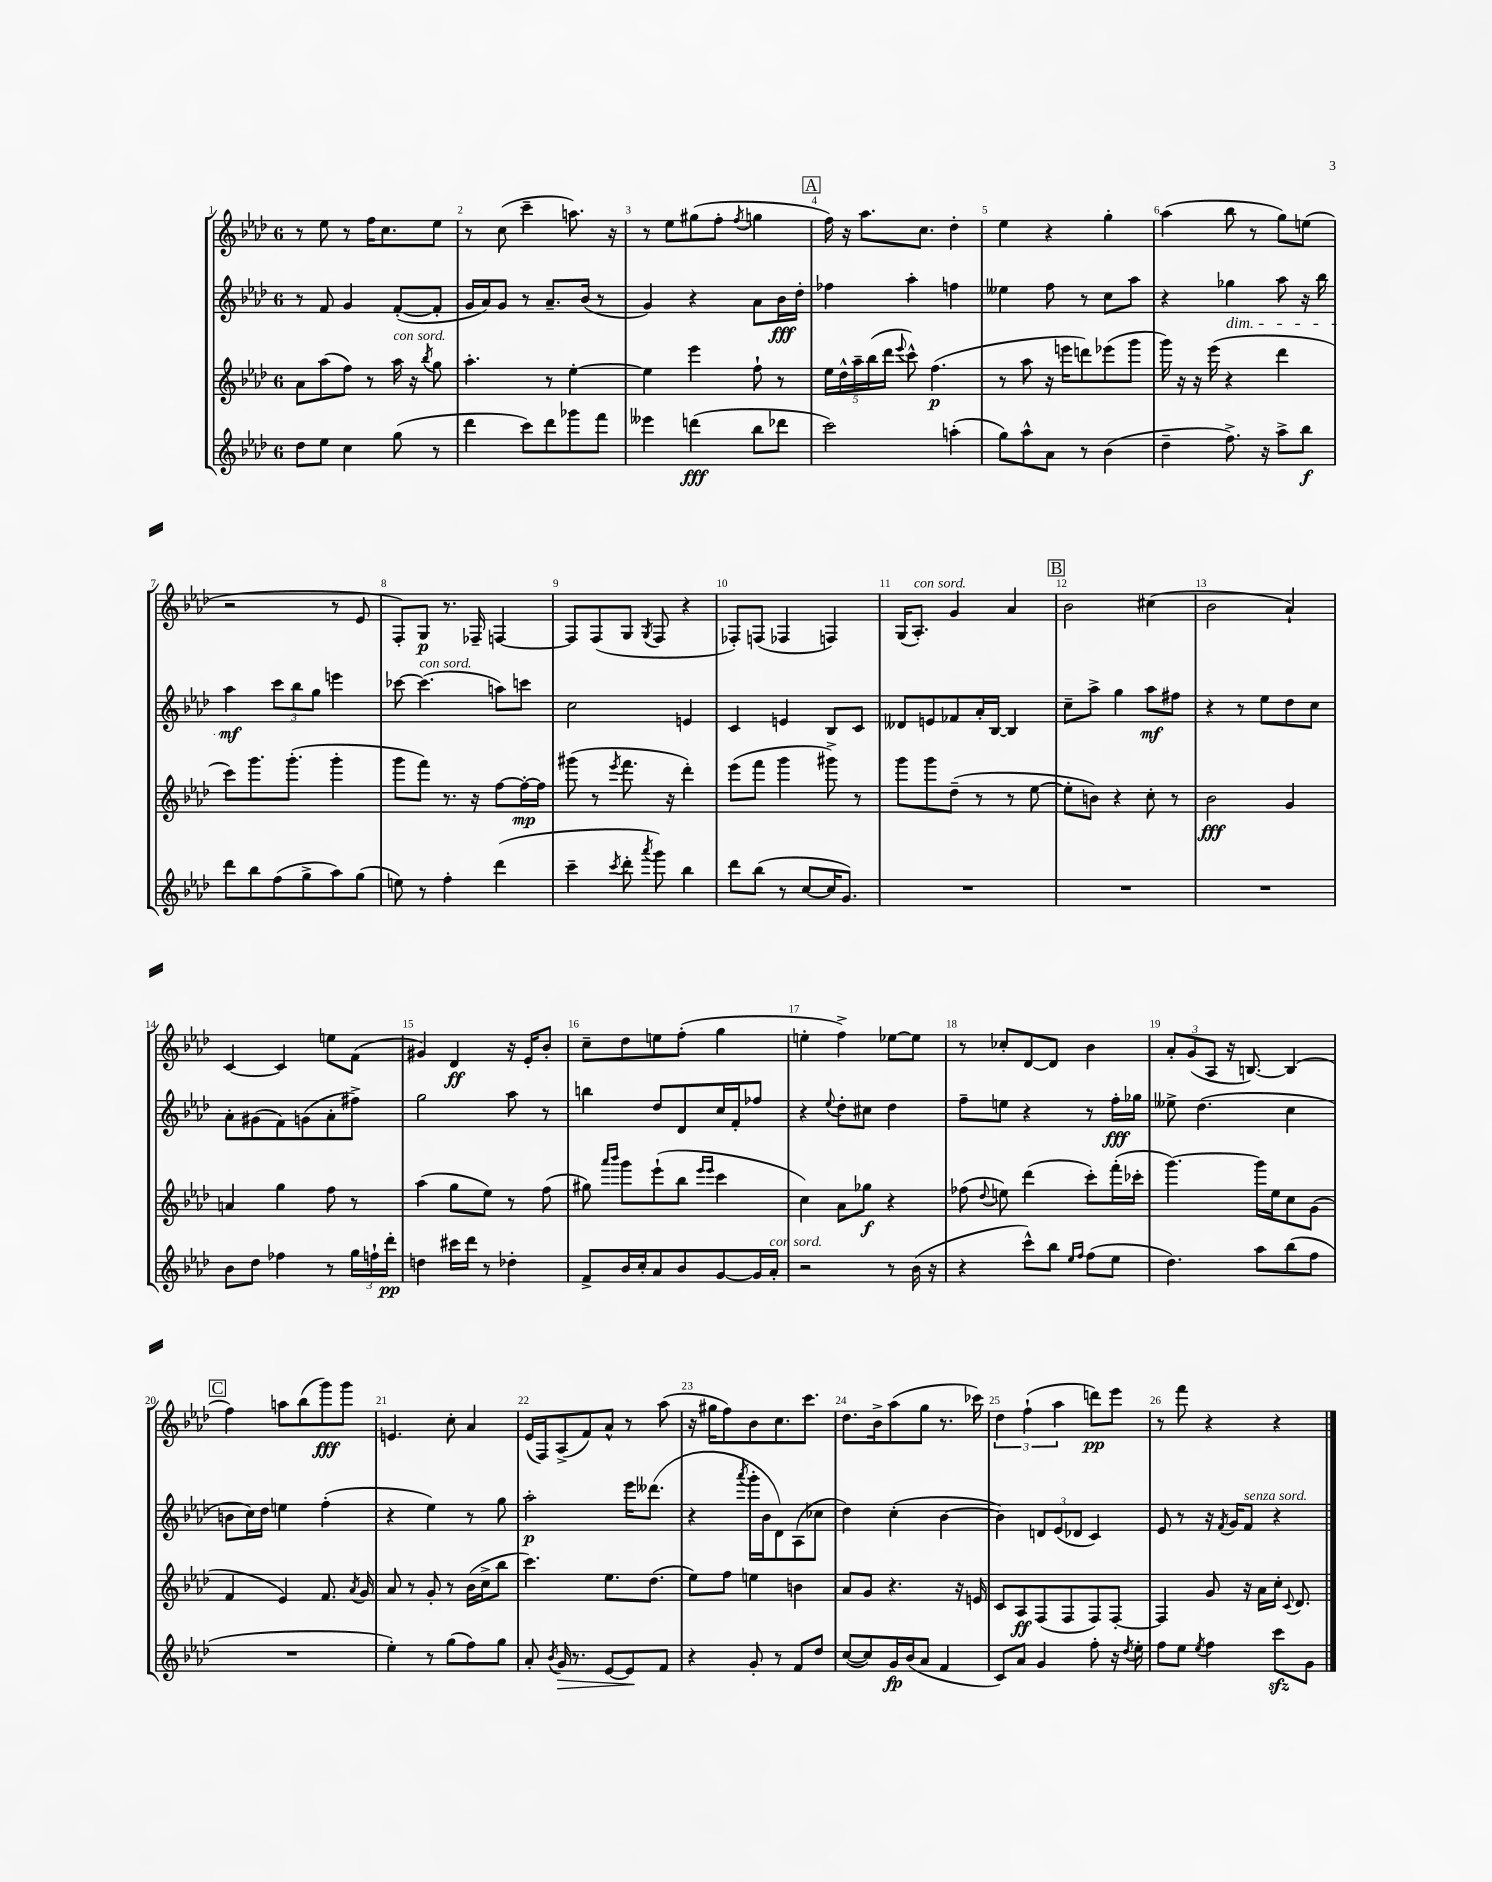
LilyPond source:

<<
\new StaffGroup <<
\new Staff = "s0" {
    \clef treble \key aes \major \once \override Staff.TimeSignature.style = #'single-digit \time 6/8
    \autoBeamOff r8 ees''8 r8 f''16[ c''8. ees''8] |
    r8 c''8( c'''4-- a''8.) r16 |
    r8 ees''8[ gis''8( f''8]-. \acciaccatura { f''8 } g''4 |
    \mark \markup { \box "A" } f''16) r16 aes''8.[ c''8.] des''4-. |
    ees''4 r4 g''4-. |
    aes''4( bes''8 r8 g''8[) e''8]( |
    r2 r8 ees'8 |
    f8[-.) g8]\p r8. fes16-- f4~ |
    f8[ f8( g8] \acciaccatura { g8 } f8 r4 |
    fes8[-.) f8]( fes4 f4) |
    g16[( aes8.]-.^\markup { \italic "con sord." }) g'4 aes'4 |
    \mark \markup { \box "B" } bes'2 cis''4( |
    bes'2 aes'4-!) |
    c'4~ c'4 e''8[ f'8]( |
    gis'4) des'4\ff r16 ees'16[-. bes'8]-. |
    c''8[-- des''8 e''8 f''8]-.( g''4 |
    e''4-. f''4->) ees''8[~ ees''8] |
    r8 ces''8[-. des'8~ des'8] bes'4 |
    \tuplet 3/2 { aes'8[-. g'8( aes8] } r16 b8.~) b4( |
    \mark \markup { \box "C" } f''4) a''8[ bes''8( g'''8\fff) g'''8] |
    e'4. c''8-. aes'4 |
    ees'16[( f16) aes8->( f'8) aes'8]-^ r8 aes''8( |
    r16 gis''16[ f''8) bes'8 c''8. c'''8.] |
    des''8.[ bes'16-> aes''8( g''8] r8. ces'''16) |
    \tuplet 3/2 { des''4 f''4-!( aes''4 } d'''8[\pp) ees'''8] |
    r8 f'''8 r4 r4 \bar "|." |
}
\new Staff = "s1" {
    \clef treble \key aes \major \once \override Staff.TimeSignature.style = #'single-digit \time 6/8
    \autoBeamOff r8 f'8 g'4 f'8[~-.( f'8]-. |
    g'16[ aes'16) g'8] r8 aes'8.[-- bes'16]( r8 |
    g'4) r4 aes'8[ bes'16\fff des''16]-. |
    \mark \markup { \box "A" } fes''4 aes''4-. f''4 |
    eeses''4 f''8 r8 c''8[ aes''8] |
    r4 ges''4\dim aes''8 r16 bes''16 |
    aes''4\mf\! \tuplet 3/2 { c'''8[ bes''8 g''8] } e'''4 |
    ces'''8~ ces'''4.^\markup { \italic "con sord." }( a''8[) c'''8] |
    c''2 e'4 |
    c'4 e'4 bes8[ c'8] |
    deses'8[ e'8 fes'8 aes'16-. bes16]~ bes4 |
    \mark \markup { \box "B" } c''8[-- aes''8]-> g''4 aes''8[\mf fis''8] |
    r4 r8 ees''8[ des''8 c''8] |
    aes'8[-. gis'8( f'8) g'8( aes'8-. fis''8]->) |
    g''2 aes''8 r8 |
    b''4 des''8[ des'8 c''16 f'16-. fes''8] |
    r4 \appoggiatura { ees''8 } des''8[-. cis''8] des''4 |
    f''8[-- e''8] r4 r8 f''16[-.\fff ges''16] |
    eeses''8-> des''4.( c''4 |
    \mark \markup { \box "C" } b'8[ c''16) des''16] e''4 f''4-.( |
    r4 ees''4) r8 g''8 |
    aes''2-.\p ees'''16[ deses'''8.]( |
    r4 \acciaccatura { aes'''8 } g'''16[-. bes'16 des'8) aes8( ces''8] |
    des''4) c''4-.( bes'4~ |
    bes'4) \tuplet 3/2 { d'8[ ees'8( des'8] } c'4) |
    ees'8 r8 r16 \acciaccatura { f'8 } g'16[ f'8]^\markup { \italic "senza sord." } r4 \bar "|." |
}
\new Staff = "s2" {
    \clef treble \key aes \major \once \override Staff.TimeSignature.style = #'single-digit \time 6/8
    \autoBeamOff aes'8[ aes''8( f''8]) r8 aes''16^\markup { \italic "con sord." } r16 \acciaccatura { bes''8 } g''8 |
    aes''4.-. r8 ees''4~-. |
    ees''4 ees'''4 f''8-! r8 |
    \mark \markup { \box "A" } \tuplet 5/4 { ees''16[ des''16-^ aes''16-- bes''16( des'''16] } \appoggiatura { ees'''8 } c'''8-^) f''4.\p( |
    r8 aes''8 r16 e'''16[ d'''8) ees'''8( g'''8] |
    g'''16) r16 r16 ees'''16( r4 des'''4 |
    c'''8[) g'''8. g'''8.]-.( g'''4-. |
    g'''8[ f'''8]) r8. r16 f''8[~ f''16~-.\mp f''16] |
    gis'''8( r8 \acciaccatura { ees'''8 } f'''8. r16 des'''4-.) |
    ees'''8[( f'''8] g'''4 gis'''8->) r8 |
    g'''8[ g'''8 des''8]--( r8 r8 ees''8~ |
    \mark \markup { \box "B" } ees''8[-. b'8]) r4 c''8-. r8 |
    bes'2\fff g'4 |
    a'4 g''4 f''8 r8 |
    aes''4( g''8[ ees''8]) r8 f''8( |
    gis''8) \grace { aes'''16[ bes'''16] } g'''8[ ees'''8-!( bes''8] \grace { ees'''16[ ees'''16] } c'''4 |
    c''4) aes'8[ ges''8]\f r4 |
    fes''8( \appoggiatura { des''8 } e''8) des'''4( c'''8[-.) f'''16-.( ces'''16]-. |
    g'''4.~) g'''16[ ees''16 c''8 g'8]( |
    \mark \markup { \box "C" } f'4 ees'4) f'8. \acciaccatura { aes'8 } g'16 |
    aes'8 r8 g'8-. r8 bes'16[( c''16-> bes''8] |
    c'''4.) ees''8.[ des''8.]( |
    ees''8[) f''8] e''4 b'4 |
    aes'8[ g'8] r4. r16 e'16 |
    c'8[ aes8\ff f8( f8 f8) f8]~-. |
    f4 g'8 r16 aes'16[ c''16]-. \appoggiatura { c'8 } des'8. \bar "|." |
}
\new Staff = "s3" {
    \clef treble \key aes \major \once \override Staff.TimeSignature.style = #'single-digit \time 6/8
    \autoBeamOff des''8[ ees''8] c''4 g''8( r8 |
    des'''4 c'''8[) des'''8 ges'''8 f'''8] |
    eeses'''4 d'''4\fff( bes''8[ des'''8] |
    \mark \markup { \box "A" } c'''2) a''4-.( |
    g''8[) aes''8-^ aes'8] r8 bes'4( |
    des''4-- f''8.->) r16 aes''8[-> bes''8]\f |
    des'''8[ bes''8 f''8( g''8-> aes''8) g''8]( |
    e''8) r8 f''4-. des'''4( |
    c'''4-- \acciaccatura { c'''8 } des'''8-. \acciaccatura { aes'''8 } g'''8) bes''4 |
    des'''8[ bes''8]( r8 c''8[~ c''16 g'8.]) |
    R2. |
    \mark \markup { \box "B" } R2. |
    R2. |
    bes'8[ des''8] fes''4 r8 \tuplet 3/2 { g''16[ f''16-! des'''16]-.\pp } |
    d''4 cis'''16[ des'''16] r8 des''4-. |
    f'8[-> bes'16 c''16-. aes'8 bes'8 g'8~ g'16 aes'16]-.^\markup { \italic "con sord." } |
    r2 r8 bes'16( r16 |
    r4 c'''8[-^) bes''8] \grace { ees''16[ f''16] } f''8[( ees''8] |
    des''4.) aes''8[ bes''8( f''8] |
    \mark \markup { \box "C" } R2. |
    ees''4-.) r8 g''8[( f''8) g''8] |
    aes'8-. \acciaccatura { bes'8 } g'16\> r8. ees'8[~ ees'8\! f'8] |
    r4 g'8-. r8 f'8[ des''8] |
    c''8[~( c''8) g'16\fp bes'16( aes'8] f'4 |
    c'8[) aes'8] g'4 f''8-. r16 \acciaccatura { des''8 } ees''16-. |
    f''8[ ees''8] \acciaccatura { ees''8 } f''4 c'''8[\sfz g'8] \bar "|." |
}
>>
>>
\layout { \context { \Score \override BarNumber.break-visibility = ##(#f #t #t) barNumberVisibility = #all-bar-numbers-visible } }
